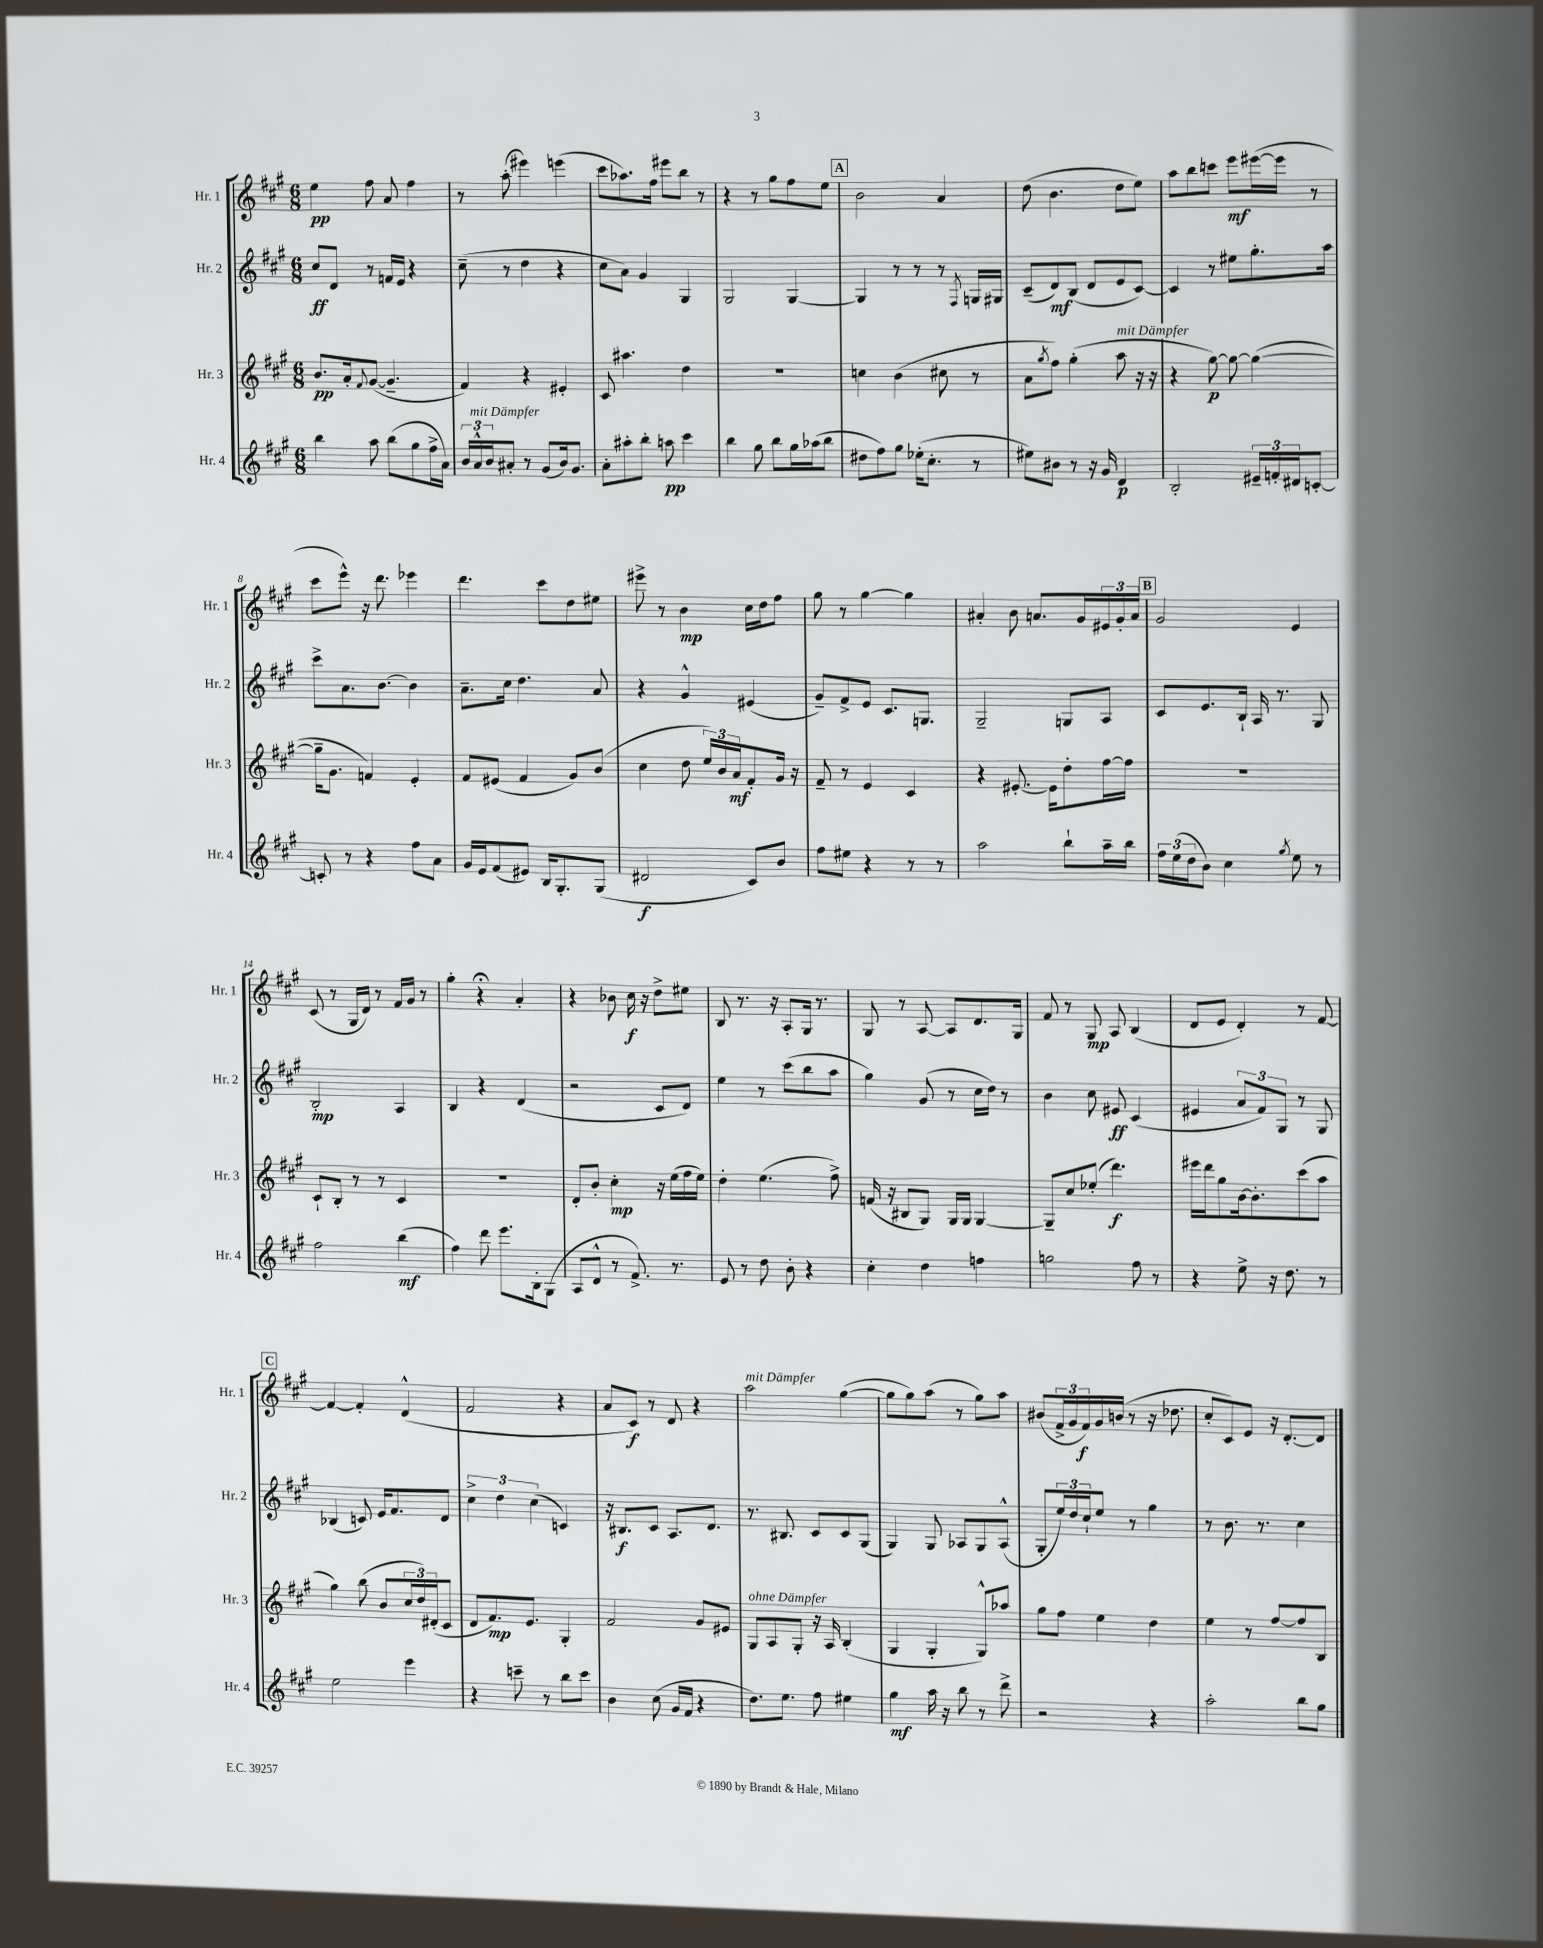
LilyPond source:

<<
\new StaffGroup <<
\new Staff = "s0" \with { instrumentName = "Hr. 1" shortInstrumentName = "Hr. 1" } {
    \clef treble \key a \major \numericTimeSignature \time 6/8
    e''4\pp fis''8 a'8 fis''4 |
    r8 a''8-.( eis'''4) e'''4( |
    cis'''8 aes''8.) fis''16 eis'''8 b''8 r8 |
    r4 r8 gis''8 fis''8 e''8 |
    \mark \markup { \box "A" } b'2 a'4 |
    d''8( b'4. d''8 e''8) |
    a''8 b''8 c'''8 e'''8\mf eis'''16~( eis'''16 r8 |
    cis'''8 e'''8-^) r16 d'''8. ees'''4 |
    d'''4. cis'''8 d''8 eis''8 |
    eis'''8-> r8 b'4\mp cis''16 d''16 fis''8 |
    gis''8 r8 gis''4~ gis''4 |
    ais'4-. b'8 a'8. gis'16 \tuplet 3/2 { eis'16 gis'16-. a'16 } |
    \mark \markup { \box "B" } gis'2 e'4 |
    cis'8( r8 gis16 d'16) r8 fis'16 gis'16 r8 |
    gis''4-. r4\fermata a'4-. |
    r4 bes'8 cis''16\f r16 d''8-> eis''8 |
    b8 r8. r16 a8-. gis16 r8. |
    gis8 r8 a8~ a8 d'8. gis16 |
    fis'8 r8 gis8\mp a8 b4( |
    d'8 e'8 d'4-.) r8 fis'8~ |
    \mark \markup { \box "C" } fis'4~ fis'4-. d'4-^( |
    fis'2 r4 |
    a'8 cis'8\f) r8 d'8 r4 |
    a''2^\markup { \italic "mit Dämpfer" } gis''4~( |
    gis''8 gis''8) a''8( r8 gis''8) a''8 |
    bis'8( \tuplet 3/2 { fis'16-> gis'16 fis'16\f) } gis'16 b'16( r8 r16 des''8. |
    cis''8-. cis'8) e'8 r16 d'8.~-. d'8 \bar "|." |
}
\new Staff = "s1" \with { instrumentName = "Hr. 2" shortInstrumentName = "Hr. 2" } {
    \clef treble \key a \major \numericTimeSignature \time 6/8
    cis''8\ff d'8 r8 f'16 e'16 r4 |
    cis''8--( r8 d''4 r4 |
    cis''8 a'8) gis'4 gis4 |
    gis2 gis4~ |
    \mark \markup { \box "A" } gis4 r8 r8 r8 \acciaccatura { fis8 } g16 gis16 |
    cis'8--( d'8\mf) b8( d'8 e'8 cis'8~) |
    cis'4 r8 eis''8 gis''8.-. a''16 |
    cis'''8-> a'8. b'8.~ b'4 |
    a'8.-- cis''16 d''4. a'8 |
    r4 gis'4-^ eis'4( |
    gis'8--) fis'8-> e'8 cis'8. g8. |
    gis2-- g8 a8 |
    \mark \markup { \box "B" } cis'8 e'8. b16-! a16 r8. gis8 |
    b2-.\mp a4 |
    b4 r4 d'4( |
    r2 cis'8 d'8) |
    e''4 r8 cis'''8( b''8 a''8 |
    gis''4) gis'8( r8 cis''16 d''16) r8 |
    b'4 cis''8 eis'8\ff cis'4( |
    eis'4 \tuplet 3/2 { a'8 fis'8) gis8 } r8 gis8 |
    \mark \markup { \box "C" } bes4( c'8) e'16 fis'8. d'8 |
    \tuplet 3/2 { cis''4-> d''4 cis''4( } c'4) |
    r16 bis8.\f cis'8 a8. d'8. |
    r8. bis8. cis'8 cis'8 gis8( |
    gis4) gis8 aes8 gis8 aes8-^( |
    gis8-. \tuplet 3/2 { e''16) d''16 cis''16-! } e''8 r8 gis''4 |
    r8 b'8. r8. cis''4 \bar "|." |
}
\new Staff = "s2" \with { instrumentName = "Hr. 3" shortInstrumentName = "Hr. 3" } {
    \clef treble \key a \major \numericTimeSignature \time 6/8
    b'8.\pp a'16-. \appoggiatura { fis'8 } gis'8~( gis'4.-- |
    fis'4) r4 eis'4-. |
    cis'8 ais''4. d''4 |
    R2. |
    \mark \markup { \box "A" } c''4 b'4( cis''8 r8 |
    a'8 \acciaccatura { gis''8 } fis''8) gis''4-.( a''8^\markup { \italic "mit Dämpfer" } r16 r16 |
    r4 gis''8~\p) gis''8~ gis''4~( |
    gis''16-- gis'8. f'4) e'4-. |
    fis'8 eis'8( fis'4 gis'8) b'8( |
    cis''4 d''8 \tuplet 3/2 { e''16) b'16 a'16\mf } fis'8-. gis'16 r16 |
    fis'8-- r8 e'4 cis'4 |
    r4 eis'8.~-. eis'16 d''8-. fis''16~ fis''16 |
    \mark \markup { \box "B" } R2. |
    cis'8-! b8-. r8 r8 cis'4 |
    R2. |
    d'8-. b'8-. cis''4-.\mp r16 e''16( fis''16 e''16) |
    d''4-. e''4.( fis''8->) |
    f'16( r16 bis8 gis8) gis16 gis16 gis4~ |
    gis8-- cis''8 ees''8-.( d'''4.\f) |
    eis'''16 d'''16 gis''8 b'16~ b'8.-. cis'''8( a''8 |
    \mark \markup { \box "C" } gis''4) b''8( b'8 \tuplet 3/2 { cis''16 d''16) dis'16-.( } cis'8 |
    d'8 fis'8.\mp) e'8. gis4-. |
    fis'2 gis'8 eis'8 |
    gis8^\markup { \italic "ohne Dämpfer" } a8 gis8-. r16 a16 b4-.( |
    gis4 gis4-. gis8-^) aes''8 |
    gis''8 fis''8 e''4 d''4 |
    e''4 r8 fis''8~ fis''8 b8 \bar "|." |
}
\new Staff = "s3" \with { instrumentName = "Hr. 4" shortInstrumentName = "Hr. 4" } {
    \clef treble \key a \major \numericTimeSignature \time 6/8
    b''4 a''8 b''8( gis''8 fis''16-> a'16) |
    \tuplet 3/2 { b'16 a'16-^^\markup { \italic "mit Dämpfer" } b'16 } ais'8-. r8 gis'8( b'16) gis'8. |
    a'8-. ais''8-. b''8-. a''8\pp cis'''4 |
    b''4 gis''8 b''8 gis''16 aes''16( b''8 |
    \mark \markup { \box "A" } dis''8 fis''8) gis''8 ees''16-.( cis''8.-. r8 |
    eis''8) bis'8 r8 r16 gis'16 d'4\p |
    b2-. \tuplet 3/2 { eis'16-- f'16-. dis'16 } c'8~-. |
    c'8-. r8 r4 fis''8 a'8 |
    gis'16 e'16 fis'8( eis'8) b16 gis8.-. gis8( |
    dis'2\f cis'8) b'8 |
    fis''8 eis''8 r4 r8 r8 |
    a''2 b''8-! a''16-- b''16 |
    \mark \markup { \box "B" } \tuplet 3/2 { fis''16 e''16( d''16 } b'8) cis''4 \acciaccatura { gis''8 } e''8 r8 |
    fis''2 b''4\mf( |
    fis''4) d'''8 e'''8. b16-. gis8( |
    a8 d'8-^ r8 fis'8.->) r8. |
    e'8 r8 d''8 b'8-. r4 |
    cis''4-. d''4 f''4 |
    g''2 fis''8 r8 |
    r4 e''8-> r16 d''8. r8 |
    \mark \markup { \box "C" } e''2 e'''4 |
    r4 c'''8-- r8 b''8 c'''8 |
    b'4 cis''8( gis'16 fis'16 r4 |
    d''8.) e''8. fis''8 eis''4 |
    gis''4\mf a''16 r16 b''8 r8 d'''8-> |
    r2 r4 |
    a''2-. b''8 gis''8 \bar "|." |
}
>>
>>
